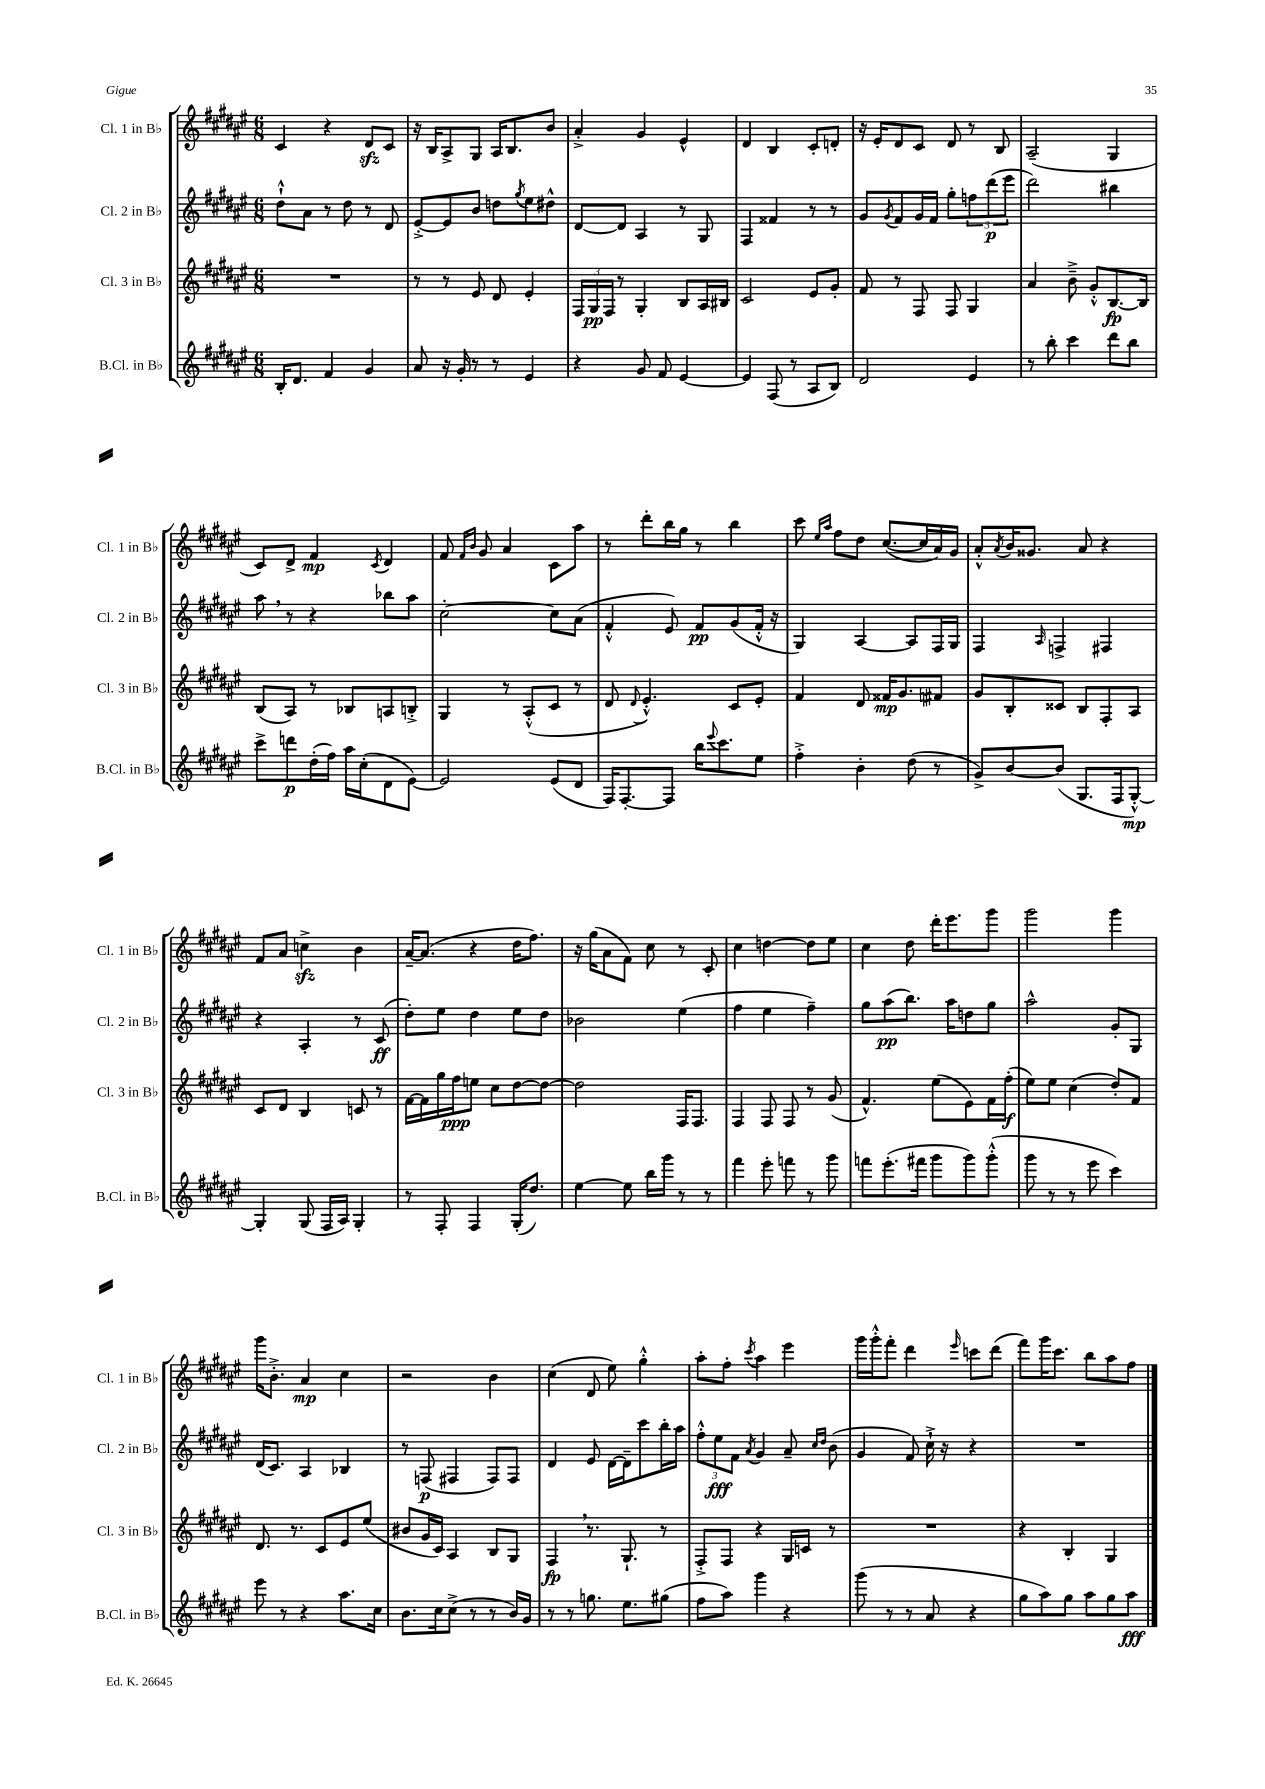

**kern	**dynam	**kern	**dynam	**kern	**dynam	**kern	**dynam
*part4	*part4	*part3	*part3	*part2	*part2	*part1	*part1
*staff4	*staff4	*staff3	*staff3	*staff2	*staff2	*staff1	*staff1
*I"B.Cl. in B♭	*	*I"Cl. 3 in B♭	*	*I"Cl. 2 in B♭	*	*I"Cl. 1 in B♭	*
*I'B.Cl. in B♭	*	*I'Cl. 3 in B♭	*	*I'Cl. 2 in B♭	*	*I'Cl. 1 in B♭	*
*clefG2	*	*clefG2	*	*clefG2	*	*clefG2	*
*k[f#c#g#d#a#e#]	*	*k[f#c#g#d#a#e#]	*	*k[f#c#g#d#a#e#]	*	*k[f#c#g#d#a#e#]	*
*M6/8	*	*M6/8	*	*M6/8	*	*M6/8	*
=44	=44	=44	=44	=44	=44	=44	=44
16B'/KL	.	2.r	.	8dd#`^^\L	.	4c#/	.
8.d#/J	.	.	.	.	.	.	.
.	.	.	.	8a#\J	.	.	.
4f#/	.	.	.	8r	.	4r	.
.	.	.	.	8dd#\	.	.	.
4g#/	.	.	.	8r	.	8d#zz/L	.
.	.	.	.	8d#/	.	8c#/J	.
=45	=45	=45	=45	=45	=45	=45	=45
8a#/	.	8r	.	[8e#'^/L	.	16r	.
.	.	.	.	.	.	16B/KL	.
16r	.	8r	.	8e#/]	.	8A#^/	.
16g#'/	.	.	.	.	.	.	.
8r	.	8e#/	.	8b/J	.	8G#/J	.
8r	.	8d#/	.	8ddn\L	.	16A#/KL	.
.	.	.	.	.	.	8.B/	.
.	.	.	.	8qgg#/	.	.	.
4e#/	.	4e#'/	.	8ee#\	.	.	.
.	.	.	.	8dd#X^^\J	.	8b/J	.
=46	=46	=46	=46	=46	=46	=46	=46
4r	.	24F#/LL	.	[8d#/L	.	4a#'^/	.
.	.	24G#/	pp	.	.	.	.
.	.	24F#/JJ	.	.	.	.	.
.	.	8r	.	8d#/J]	.	.	.
8g#/	.	4G#'/	.	4A#/	.	4g#/	.
8f#/	.	.	.	.	.	.	.
[4e#/	.	8B/L	.	8r	.	4e#^^/	.
.	.	16A#/L	.	8G#/	.	.	.
.	.	16B#X/JJ	.	.	.	.	.
=47	=47	=47	=47	=47	=47	=47	=47
4e#/]	.	2c#/	.	4F#/	.	4d#/	.
(8F#/	.	.	.	4f##X/	.	4B/	.
8r	.	.	.	.	.	.	.
8A#/L	.	8e#/L	.	8r	.	8c#'/L	.
8B/J)	.	8g#'/J	.	8r	.	8dn'/J	.
=48	=48	=48	=48	=48	=48	=48	=48
2d#/	.	8f#/	.	8g#/L	.	16r	.
.	.	.	.	.	.	16e#'/KL	.
.	.	.	.	8qg#/	.	.	.
.	.	8r	.	8f#/	.	8d#/	.
.	.	8F#/	.	16g#/L	.	8c#/J	.
.	.	.	.	16f#/JJ	.	.	.
.	.	8F#/	.	8gg#'\L	.	8d#/	.
4e#/	.	4G#/	.	12ffn\	.	8r	.
.	.	.	.	(12ddd#\	p	.	.
.	.	.	.	.	.	8B/	.
.	.	.	.	12eee#\J	.	.	.
=49	=49	=49	=49	=49	=49	=49	=49
8r	.	4a#/	.	2ddd#\)	.	(2A#~/	.
8bb'\	.	.	.	.	.	.	.
4ccc#\	.	8b~^\	.	.	.	.	.
.	.	8g#'^^/L	.	.	.	.	.
8ddd#\L	.	[8.B/	fp	4bb#X\	.	4G#/	.
8bb\J	.	.	.	.	.	.	.
.	.	16B/Jk]	.	.	.	.	.
!!LO:LB:g=z
=50	=50	=50	=50	=50	=50	=50	=50
8ccc#^\L	.	(8B/L	.	8aa#,\	.	8c#/L)	.
8dddn\	p	8A#/J)	.	8r	.	8d#^/J	.
(16dd#'\L	.	8r	.	4r	.	4f#/	mp
16ff#\JJ)	.	.	.	.	.	.	.
16aa#\LL	.	8B-X/L	.	.	.	.	.
(16cc#'\J	.	.	.	.	.	.	.
.	.	.	.	.	.	8qc#/	.
8d#\	.	8An/	.	8bb-X\L	.	4d#/	.
[8e#\J)	.	8Bn'^/J	.	8aa#\J	.	.	.
=51	=51	=51	=51	=51	=51	=51	=51
2e#/]	.	4G#/	.	[2cc#'\	.	8f#/	.
.	.	.	.	.	.	16qqf#/LL	.
.	.	.	.	.	.	16qqb/JJ	.
.	.	.	.	.	.	8g#/	.
.	.	8r	.	.	.	4a#/	.
.	.	(8A#'^^/L	.	.	.	.	.
(8e#/L	.	8c#/J	.	8cc#\L]	.	8c#\L	.
8d#/J	.	8r	.	(8a#\J	.	8aa#\J	.
=52	=52	=52	=52	=52	=52	=52	=52
16F#/KL)	.	8d#/	.	4f#'^^/	.	8r	.
[8.F#'/	.	.	.	.	.	.	.
.	.	8qqd#/	.	.	.	.	.
.	.	4.e#'^^/)	.	.	.	8ddd#'\L	.
8F#/J]	.	.	.	8e#/)	.	16bb\L	.
.	.	.	.	.	.	16gg#\JJ	.
16bb\KL	.	.	.	8f#/L	pp	8r	.
8qqeee#/	.	.	.	.	.	.	.
8.ccc#\	.	.	.	.	.	.	.
.	.	8c#/L	.	(8g#/	.	4bb\	.
8ee#\J	.	8e#'/J	.	16f#'^^/Jk	.	.	.
.	.	.	.	16r	.	.	.
=53	=53	=53	=53	=53	=53	=53	=53
4ff#'^\	.	4f#/	.	4G#/)	.	8ccc#\	.
.	.	.	.	.	.	16qqee#/LL	.
.	.	.	.	.	.	16qqaa#/JJ	.
.	.	.	.	.	.	8ff#\L	.
4b'\	.	8d#/	.	[4A#/	.	8dd#\J	.
.	.	16f##X/KL	mp	.	.	([8.cc#/L	.
.	.	8.g#/	.	.	.	.	.
(8dd#\	.	.	.	8A#/L]	.	.	.
.	.	.	.	.	.	16cc#/L]	.
8r	.	8f#X/J	.	16F#/L	.	16a#/)	.
.	.	.	.	16G#/JJ	.	16g#/JJ	.
=54	=54	=54	=54	=54	=54	=54	=54
8g#^/L)	.	8g#/L	.	4F#/	.	8a#'^^/L	.
.	.	.	.	.	.	8qa#/	.
[8b/	.	8B'/	.	.	.	16b/K	.
.	.	.	.	.	.	8.g##X/J	.
.	.	.	.	16qqA#/	.	.	.
(8b/J]	.	8c##X/J	.	4Fn^/	.	.	.
8.G#/L	.	8B/L	.	.	.	8a#/	.
.	.	8F#'/	.	4F#X/	.	4r	.
16F#/k	.	.	.	.	.	.	.
[8G#'^^/J)	mp	8A#/J	.	.	.	.	.
!!LO:LB:g=z
=55	=55	=55	=55	=55	=55	=55	=55
4G#'/]	.	8c#/L	.	4r	.	8f#/L	.
.	.	8d#/J	.	.	.	8a#/J	.
(8G#/	.	4B/	.	4A#'/	.	4ccnzz^\	.
16F#/LL	.	.	.	.	.	.	.
16A#/JJ)	.	.	.	.	.	.	.
4G#'/	.	8cn/	.	8r	.	4b\	.
.	.	8r	.	(8c#/	ff	.	.
=56	=56	=56	=56	=56	=56	=56	=56
8r	.	[16f#\LL	.	8dd#'\L)	.	[16a#~/KL	.
.	.	16f#\]	.	.	.	(8.a#/J]	.
8F#'/	.	16gg#\	.	8ee#\J	.	.	.
.	.	16ff#\J	ppp	.	.	.	.
4F#/	.	8een\J	.	4dd#\	.	4r	.
.	.	8cc#\L	.	.	.	.	.
(16G#'/KL	.	[8dd#\	.	8ee#\L	.	16dd#\KL	.
8.dd#/J)	.	.	.	.	.	8.ff#\J)	.
.	.	8dd#\J_	.	8dd#\J	.	.	.
=57	=57	=57	=57	=57	=57	=57	=57
[4ee#\	.	2dd#\]	.	2b-X\	.	16r	.
.	.	.	.	.	.	(16gg#\KL	.
.	.	.	.	.	.	8a#\	.
8ee#\]	.	.	.	.	.	8f#\J)	.
16bb\LL	.	.	.	.	.	8cc#\	.
16ggg#\JJ	.	.	.	.	.	.	.
8r	.	16F#/KL	.	(4ee#\	.	8r	.
.	.	8.F#/J	.	.	.	.	.
8r	.	.	.	.	.	8c#'/	.
=58	=58	=58	=58	=58	=58	=58	=58
4fff#\	.	4F#/	.	4ff#\	.	4cc#\	.
8eee#'\	.	8F#/	.	4ee#\	.	[4ddn\	.
8fffn\	.	8F#/	.	.	.	.	.
8r	.	8r	.	4ff#~\)	.	8dd\L]	.
8ggg#\	.	(8g#/	.	.	.	8ee#\J	.
=59	=59	=59	=59	=59	=59	=59	=59
8fffn\L	.	4.f#^^/)	.	8gg#\L	.	4cc#\	.
(8.eee#'\	.	.	.	(8aa#\	pp	.	.
.	.	.	.	8.bb\J)	.	8dd#\	.
16fff#X\Jk	.	.	.	.	.	.	.
8ggg#\L	.	(8ee#\L	.	.	.	16ddd#'\KL	.
.	.	.	.	16aa#\KL	.	8.eee#\	.
8ggg#\)	.	8e#\)	.	8ddn\	.	.	.
(8ggg#'^^\J	.	16f#\L	.	8gg#\J	.	8ggg#\J	.
.	.	(16ff#'\JJ	f	.	.	.	.
=60	=60	=60	=60	=60	=60	=60	=60
8ggg#\	.	8ee#\L)	.	2aa#^^\	.	2ggg#\	.
8r	.	8ee#\J	.	.	.	.	.
8r	.	(4cc#\	.	.	.	.	.
8eee#\	.	.	.	.	.	.	.
4ccc#\)	.	8dd#'/L)	.	8g#'/L	.	4ggg#\	.
.	.	8f#/J	.	8G#/J	.	.	.
!!LO:LB:g=z
=61	=61	=61	=61	=61	=61	=61	=61
8eee#\	.	8.d#/	.	(16d#/KL	.	16ggg#\KL	.
.	.	.	.	8.c#/J)	.	8.b'^\J	.
8r	.	.	.	.	.	.	.
.	.	8.r	.	.	.	.	.
4r	.	.	.	4A#/	.	4a#/	mp
.	.	8c#/L	.	.	.	.	.
8.aa#\L	.	8e#/	.	4B-X/	.	4cc#\	.
.	.	(8ee#/J	.	.	.	.	.
16cc#\Jk	.	.	.	.	.	.	.
=62	=62	=62	=62	=62	=62	=62	=62
8.b\L	.	8b#X/L	.	8r	.	2r	.
.	.	16g#/L	.	(8Fn/	p	.	.
16cc#\k	.	16c#/JJ)	.	.	.	.	.
(8cc#^\J	.	4A#/	.	4F#X/	.	.	.
8r	.	.	.	.	.	.	.
8r	.	8B/L	.	8F#/L)	.	4b\	.
16b/LL)	.	8G#/J	.	8F#/J	.	.	.
16g#/JJ	.	.	.	.	.	.	.
=63	=63	=63	=63	=63	=63	=63	=63
8r	.	4F#,/	fp	4d#/	.	(4cc#\	.
8r	.	.	.	.	.	.	.
8.ggn\	.	8.r	.	8e#/	.	8d#/	.
.	.	.	.	[16d#\LL	.	8ee#\)	.
8.ee#\L	.	8.G#`/	.	16d#~\J]	.	.	.
.	.	.	.	8ccc#\	.	4gg#'^^\	.
(8gg#X\J	.	8r	.	16bb'\L	.	.	.
.	.	.	.	16aa#\JJ	.	.	.
=64	=64	=64	=64	=64	=64	=64	=64
8ff#\L	.	8F#'^/L	.	12ff#'^^\L	.	8aa#'\L	.
.	.	.	.	12ee#\	fff	.	.
8aa#\J)	.	8F#/J	.	.	.	8ff#'\J	.
.	.	.	.	12f#\J	.	.	.
.	.	.	.	8qa#/	.	8qccc#/	.
4ggg#\	.	4r	.	4g#/	.	4aa#\	.
4r	.	16G#/LL	.	8a#~/	.	4eee#\	.
.	.	16cn/JJ	.	.	.	.	.
.	.	.	.	16qqcc#/LL	.	.	.
.	.	.	.	16qqdd#/JJ	.	.	.
.	.	8r	.	(8b\	.	.	.
=65	=65	=65	=65	=65	=65	=65	=65
(8ggg#\	.	2.r	.	4g#/	.	16ggg#\LL	.
.	.	.	.	.	.	16ggg#'^^\J	.
8r	.	.	.	.	.	8fff#'\J	.
8r	.	.	.	8f#/)	.	4ddd#\	.
8a#/	.	.	.	16cc#`^\	.	.	.
.	.	.	.	16r	.	.	.
.	.	.	.	.	.	16qqeee#/	.
4r	.	.	.	4r	.	8cccn\L	.
.	.	.	.	.	.	(8ddd#\J	.
=66	=66	=66	=66	=66	=66	=66	=66
8gg#\L	.	4r	.	2.r	.	8fff#\L)	.
8aa#\)	.	.	.	.	.	16ggg#\K	.
.	.	.	.	.	.	8.ccc#\J	.
8gg#\J	.	4B'/	.	.	.	.	.
8aa#\L	.	.	.	.	.	8bb\L	.
8gg#\	.	4G#/	.	.	.	8aa#\	.
8aa#\J	fff	.	.	.	.	8ff#\J	.
==	==	==	==	==	==	==	==
*-	*-	*-	*-	*-	*-	*-	*-
